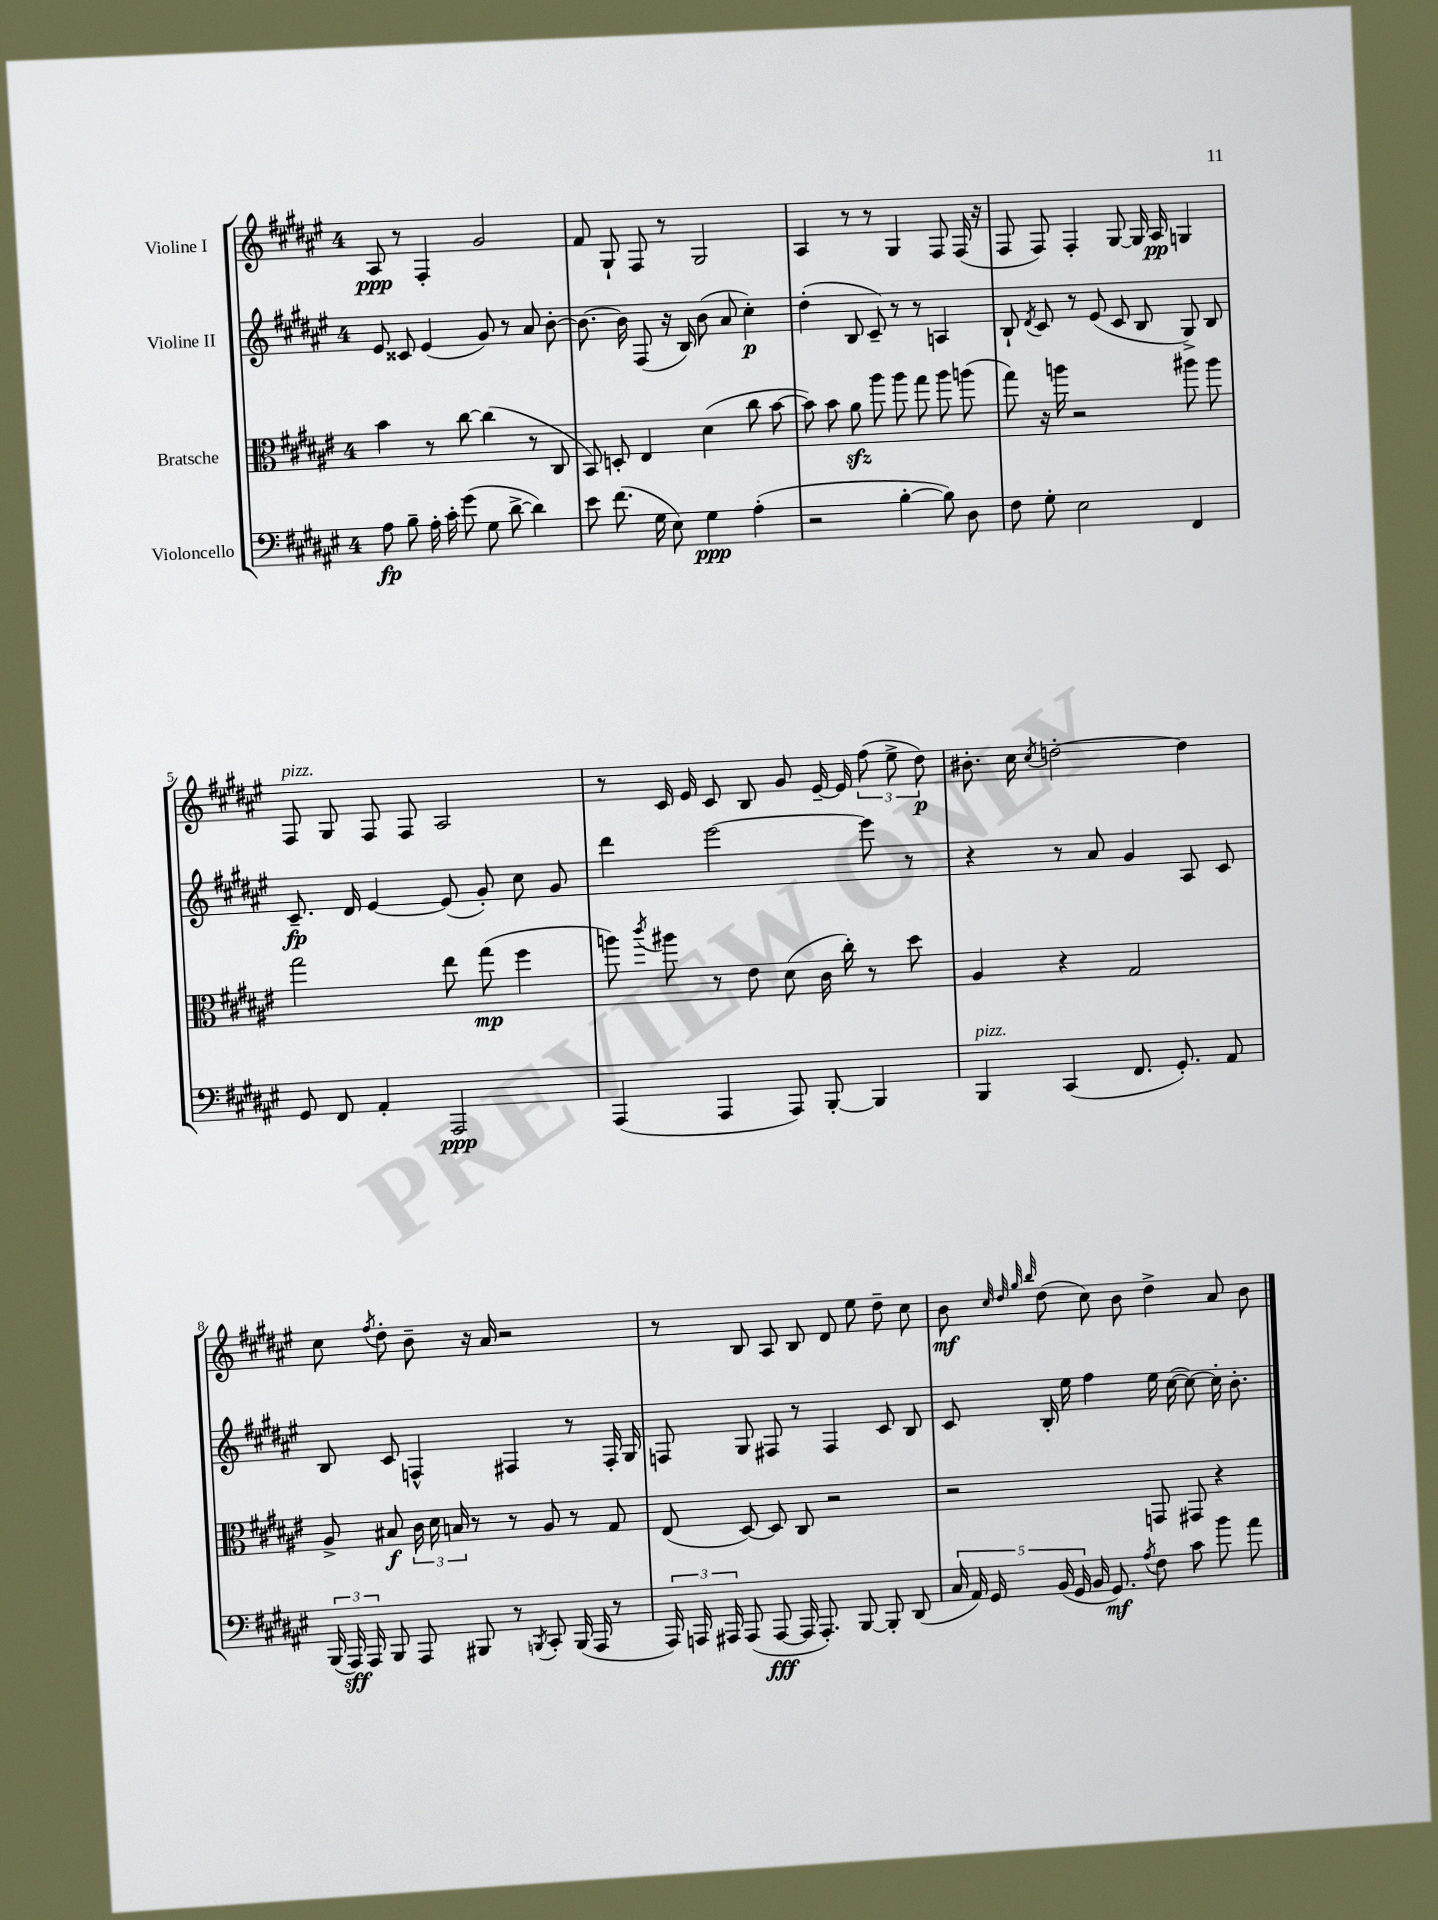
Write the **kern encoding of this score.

**kern	**dynam	**kern	**dynam	**kern	**dynam	**kern	**dynam
*part4	*part4	*part3	*part3	*part2	*part2	*part1	*part1
*staff4	*staff4	*staff3	*staff3	*staff2	*staff2	*staff1	*staff1
*I"Violoncello	*	*I"Bratsche	*	*I"Violine II	*	*I"Violine I	*
*clefF4	*	*clefC3	*	*clefG2	*	*clefG2	*
*k[f#c#g#d#a#e#]	*	*k[f#c#g#d#a#e#]	*	*k[f#c#g#d#a#e#]	*	*k[f#c#g#d#a#e#]	*
*M4/4	*	*M4/4	*	*M4/4	*	*M4/4	*
=1	=1	=1	=1	=1	=1	=1	=1
8A#\	fp	4b\	.	8e#/	.	8A#/	ppp
8B~\	.	.	.	8c##X/	.	8r	.
16A#'\	.	8r	.	(4e#/	.	4F#'/	.
16c#'\	.	.	.	.	.	.	.
(8g#\	.	[8cc#\	.	.	.	.	.
8G#\	.	(4cc#\]	.	8g#/)	.	2g#/	.
[8d#^\	.	.	.	8r	.	.	.
4d#\])	.	8r	.	8a#/	.	.	.
.	.	8C#/	.	[8b'\	.	.	.
=2	=2	=2	=2	=2	=2	=2	=2
8e#\	.	8BB/)	.	8.b\_	.	8f#/	.
(8.f#\	.	8Dn'/	.	.	.	8G#`/	.
.	.	.	.	16b\]	.	.	.
.	.	4E#/	.	(8F#/	.	8F#/	.
16G#\	.	.	.	.	.	.	.
8E#\)	.	.	.	16r	.	8r	.
.	.	.	.	16B/)	.	.	.
4G#\	ppp	(4d#\	.	(8b\	.	2G#/	.
.	.	.	.	8a#/	.	.	.
(4A#'\	.	8cc#\	.	4cc#'\)	p	.	.
.	.	[8b\	.	.	.	.	.
=3	=3	=3	=3	=3	=3	=3	=3
2r	.	8b\])	.	(4dd#'\	.	4A#/	.
.	.	8b\	.	.	.	.	.
.	.	8a#zz\	.	8B/	.	8r	.
.	.	8aa#\	.	8c#~/)	.	8r	.
[4B'\	.	8aa#\	.	8r	.	4G#/	.
.	.	8gg#\	.	8r	.	.	.
8B\])	.	8aa#\	.	4An/	.	8F#/	.
8D#\	.	(8aan\	.	.	.	(16F#/	.
.	.	.	.	.	.	16r	.
=4	=4	=4	=4	=4	=4	=4	=4
8F#\	.	8gg#\)	.	8B`/	.	8F#/	.
.	.	.	.	8qd#/	.	.	.
8G#'\	.	16r	.	8c#/	.	8F#/)	.
.	.	16aan\	.	.	.	.	.
2E#\	.	2r	.	8r	.	4F#'/	.
.	.	.	.	(8e#/	.	.	.
.	.	.	.	8c#/	.	[8G#/	.
.	.	.	.	8B/	.	16G#/]	.
.	.	.	.	.	.	16A#/	pp
4FF#/	.	8aa#X\	.	8G#^/)	.	4Gn/	.
.	.	8aa#\	.	8B/	.	.	.
!!LO:LB:g=z
=5	=5	=5	=5	=5	=5	=5	=5
!	!	!	!	!	!	!LO:TX:a:i:t=pizz.	!
8GG#/	.	2gg#\	.	8.c#~/	fp	8F#/	.
8FF#/	.	.	.	.	.	8G#/	.
.	.	.	.	16d#/	.	.	.
4AA#'/	.	.	.	[4e#/	.	8F#/	.
.	.	.	.	.	.	8F#/	.
2AAA#/	ppp	8ee#\	.	(8e#/]	.	2A#/	.
.	.	(8gg#\	mp	8g#'/)	.	.	.
.	.	4ff#\	.	8cc#\	.	.	.
.	.	.	.	8g#/	.	.	.
=6	=6	=6	=6	=6	=6	=6	=6
(4AAA#/	.	8aan\)	.	4ddd#\	.	8r	.
.	.	8qccc#/	.	.	.	.	.
.	.	8aa#X\	.	.	.	16c#/	.
.	.	.	.	.	.	16e#/	.
4AAA#/	.	8r	.	[2eee#\	.	8c#/	.
.	.	8e#\	.	.	.	8B/	.
8AAA#/)	.	(8d#\	.	.	.	8g#/	.
[8BBB'/	.	16c#\	.	.	.	[16e#~/	.
.	.	16cc#'\)	.	.	.	16e#/]	.
4BBB/]	.	8r	.	8eee#\]	.	(12ff#\	.
.	.	.	.	.	.	12ee#^\	.
.	.	8dd#\	.	8r	.	.	.
.	.	.	.	.	.	12dd#\)	p
=7	=7	=7	=7	=7	=7	=7	=7
!LO:TX:a:i:t=pizz.	!	!	!	!	!	!	!
4BBB/	.	4A#/	.	4r	.	8.b#X'\	.
.	.	.	.	.	.	16cc#\	.
.	.	.	.	.	.	8qcc#/	.
(4CC#/	.	4r	.	8r	.	[2ddn'\	.
.	.	.	.	8a#/	.	.	.
8.FF#/	.	2G#/	.	4g#/	.	.	.
8.GG#'/)	.	.	.	.	.	.	.
.	.	.	.	8A#/	.	4dd\]	.
8AA#/	.	.	.	8c#/	.	.	.
!!LO:LB:g=z
=8	=8	=8	=8	=8	=8	=8	=8
(24BBB/	.	8A#^/	.	8B/	.	8cc#\	.
24AAA#/)	sff	.	.	.	.	.	.
24AAA#/	.	.	.	.	.	.	.
.	.	.	.	.	.	8qff#/	.
8BBB/	.	8B#X/	f	8c#/	.	8dd#'\	.
8AAA#/	.	24c#\	.	4Fn^^/	.	8b~\	.
.	.	24d#\	.	.	.	.	.
.	.	24Bn/	.	.	.	.	.
8BBB#X/	.	8r	.	.	.	16r	.
.	.	.	.	.	.	16a#/	.
8r	.	8r	.	4F#X/	.	2r	.
8qBBBn/	.	.	.	.	.	.	.
8CC#'/	.	8A#/	.	.	.	.	.
(16BBB/	.	8r	.	8r	.	.	.
16AAA#/	.	.	.	.	.	.	.
8r	.	8G#/	.	16F#'/	.	.	.
.	.	.	.	16G#/	.	.	.
=9	=9	=9	=9	=9	=9	=9	=9
24AAA#/)	.	(8E#/	.	8Fn/	.	8r	.
24AAAn/	.	.	.	.	.	.	.
24AAA#X/	.	.	.	.	.	.	.
(8AAA#/	.	[8D#/)	.	8G#/	.	8B/	.
[8AAA#/	fff	8D#/]	.	8F#X/	.	8A#/	.
16AAA#/]	.	8C#/	.	8r	.	8B/	.
8.AAA#'/)	.	.	.	.	.	.	.
.	.	2r	.	4F#/	.	8d#/	.
[8BBB/	.	.	.	.	.	8ee#\	.
8BBB'/]	.	.	.	8c#/	.	8dd#~\	.
(8DD#/	.	.	.	8B/	.	8cc#\	.
=10	=10	=10	=10	=10	=10	=10	=10
20C#/	.	2r	.	8c#/	.	8b\	mf
20AA#/)	.	.	.	.	.	.	.
20GG#/	.	.	.	.	.	.	.
.	.	.	.	.	.	32qqcc#/	.
.	.	.	.	.	.	32qqdd#/	.
.	.	.	.	.	.	32qqgg#/	.
.	.	.	.	.	.	32qqbb/	.
.	.	.	.	16B'/	.	(8dd#\	.
(20BB/	.	.	.	.	.	.	.
.	.	.	.	16ee#\	.	.	.
20GG#/	.	.	.	.	.	.	.
16BB/	.	.	.	4ff#\	.	8cc#\)	.
8.GG#/)	mf	.	.	.	.	.	.
.	.	.	.	.	.	8b\	.
8qA#/	.	.	.	.	.	.	.
8F#\	.	8GGn/	.	16ee#\	.	4dd#^\	.
.	.	.	.	([16cc#\	.	.	.
8c#\	.	8GG#X/	.	8cc#\_)	.	.	.
8b\	.	4r	.	16cc#'\]	.	8a#/	.
.	.	.	.	8.b'\	.	.	.
8a#\	.	.	.	.	.	8b\	.
==	==	==	==	==	==	==	==
*-	*-	*-	*-	*-	*-	*-	*-
